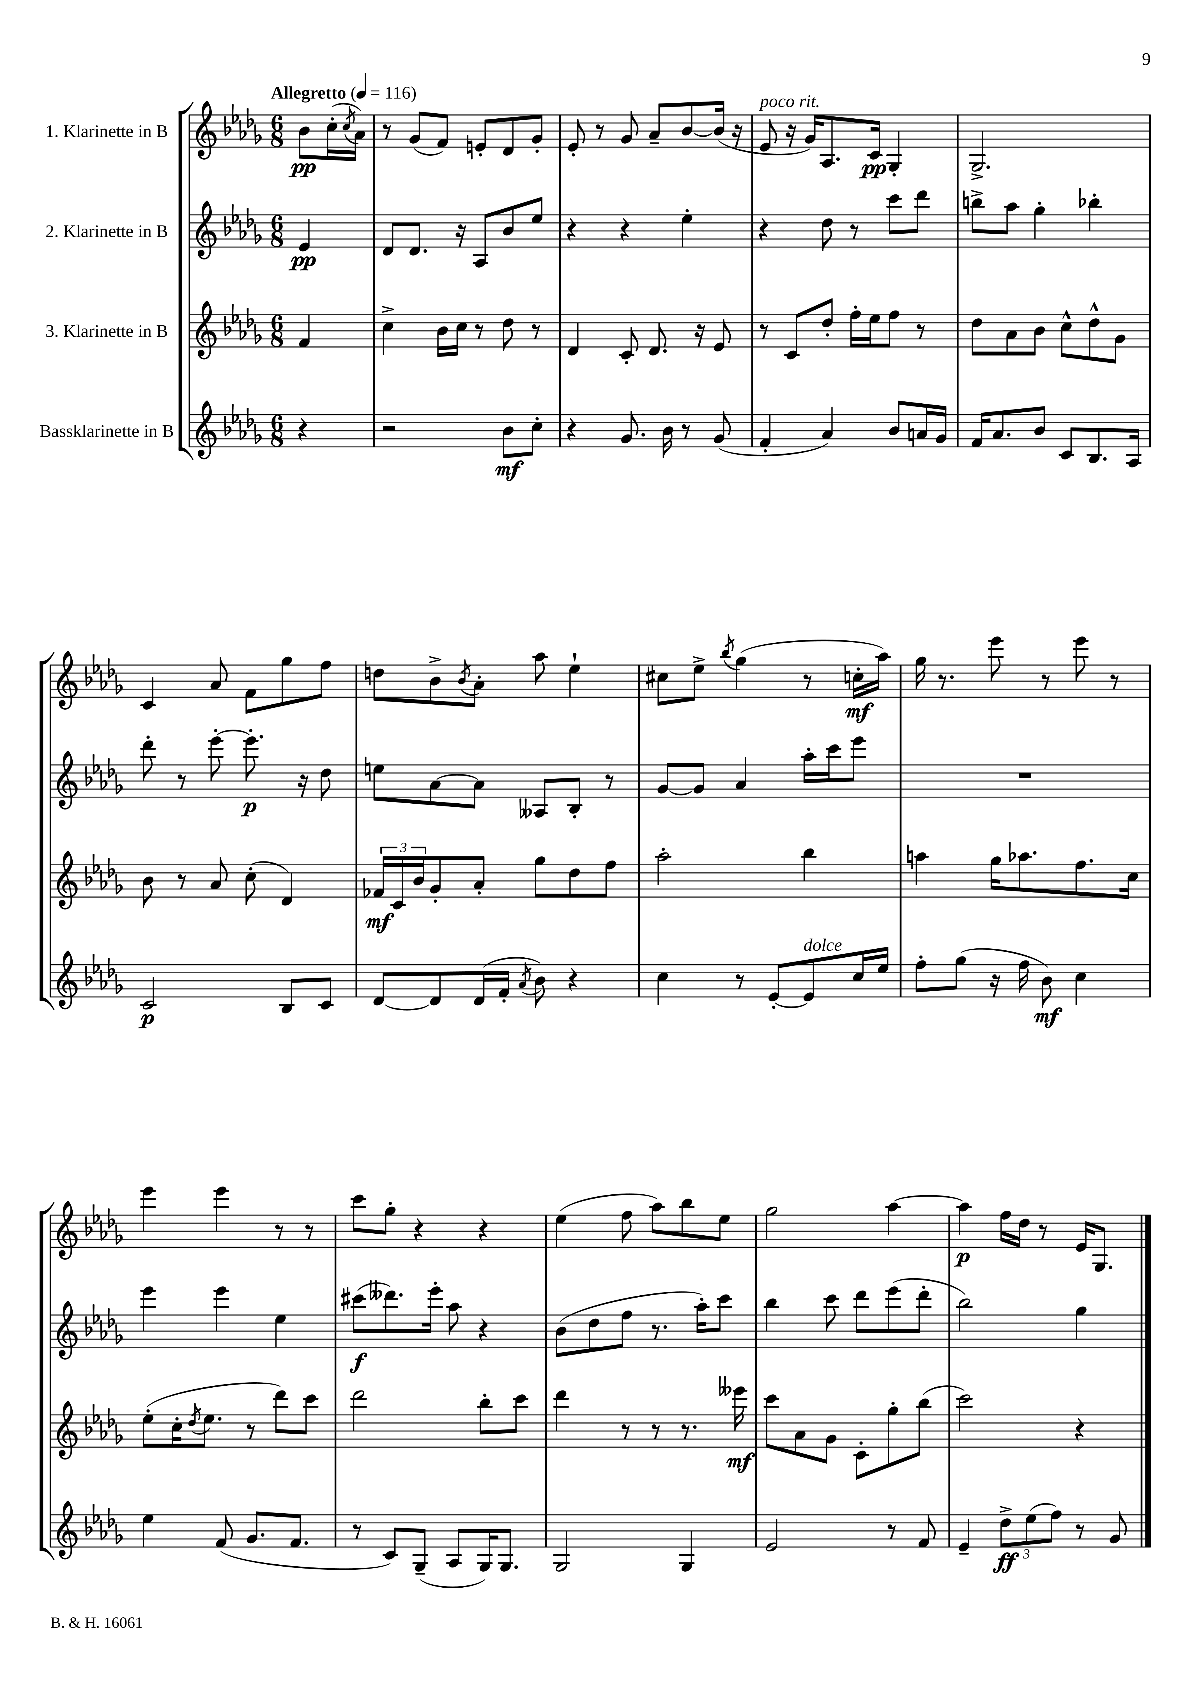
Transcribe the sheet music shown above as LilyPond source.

<<
\new StaffGroup <<
\new Staff = "s0" \with { instrumentName = "1. Klarinette in B" } {
    \clef treble \key des \major \numericTimeSignature \time 6/8 \partial 4 \tempo "Allegretto" 4 = 116
    bes'8\pp c''16-.( \acciaccatura { c''8 } aes'16) |
    r8 ges'8( f'8) e'8-. des'8 ges'8-. |
    ees'8-. r8 ges'8 aes'8-- bes'8~ bes'16( r16 |
    ees'8^\markup { \italic "poco rit." } r16 ges'16) aes8. c'16\pp ges4-. |
    ges2.-> |
    c'4 aes'8 f'8 ges''8 f''8 |
    d''8 bes'8-> \acciaccatura { bes'8 } aes'8-. aes''8 ees''4-! |
    cis''8 ees''8-> \acciaccatura { bes''8 } ges''4( r8 c''16-.\mf aes''16) |
    ges''16 r8. ees'''8 r8 ees'''8 r8 |
    ees'''4 ees'''4 r8 r8 |
    c'''8 ges''8-. r4 r4 |
    ees''4( f''8 aes''8) bes''8 ees''8 |
    ges''2 aes''4~ |
    aes''4\p f''16 des''16 r8 ees'16 ges8. \bar "|." |
}
\new Staff = "s1" \with { instrumentName = "2. Klarinette in B" } {
    \clef treble \key des \major \numericTimeSignature \time 6/8 \partial 4
    ees'4\pp |
    des'8 des'8. r16 aes8 bes'8 ees''8 |
    r4 r4 ees''4-. |
    r4 des''8 r8 c'''8 des'''8 |
    b''8-> aes''8 ges''4-. bes''4-. |
    des'''8-. r8 ees'''8~-. ees'''8.-.\p r16 des''8 |
    e''8 aes'8~ aes'8 aeses8 bes8-. r8 |
    ges'8~ ges'8 aes'4 aes''16-. c'''16 ees'''8 |
    R2. |
    ees'''4 ees'''4 ees''4 |
    cis'''8\f( deses'''8.) ees'''16-. aes''8 r4 |
    bes'8( des''8 f''8 r8. aes''16-.) c'''8 |
    bes''4 c'''8 des'''8 ees'''8( des'''8-. |
    bes''2) ges''4 \bar "|." |
}
\new Staff = "s2" \with { instrumentName = "3. Klarinette in B" } {
    \clef treble \key des \major \numericTimeSignature \time 6/8 \partial 4
    f'4 |
    c''4-> bes'16 c''16 r8 des''8 r8 |
    des'4 c'8-. des'8. r16 ees'8 |
    r8 c'8 des''8-. f''16-. ees''16 f''8 r8 |
    des''8 aes'8 bes'8 c''8-^ des''8-^ ges'8 |
    bes'8 r8 aes'8 c''8-.( des'4) |
    \tuplet 3/2 { fes'16\mf c'16 bes'16 } ges'8-. aes'8-. ges''8 des''8 f''8 |
    aes''2-. bes''4 |
    a''4 ges''16 aes''8. f''8. c''16 |
    ees''8-.( c''16-. \acciaccatura { des''8 } ees''8. r8 des'''8) c'''8 |
    des'''2 bes''8-. c'''8 |
    des'''4 r8 r8 r8. eeses'''16\mf |
    c'''8 aes'8 ges'8 c'8-. ges''8-. bes''8( |
    c'''2) r4 \bar "|." |
}
\new Staff = "s3" \with { instrumentName = "Bassklarinette in B" } {
    \clef treble \key des \major \numericTimeSignature \time 6/8 \partial 4
    r4 |
    r2 bes'8\mf c''8-. |
    r4 ges'8. bes'16 r8 ges'8( |
    f'4-. aes'4) bes'8 a'16 ges'16 |
    f'16 aes'8. bes'8 c'8 bes8. aes16 |
    c'2\p bes8 c'8 |
    des'8~ des'8 des'16( f'16-. \acciaccatura { aes'8 } bes'8) r4 |
    c''4 r8 ees'8~-. ees'8^\markup { \italic "dolce" } c''16 ees''16 |
    f''8-. ges''8( r16 f''16 bes'8\mf) c''4 |
    ees''4 f'8( ges'8. f'8. |
    r8 c'8) ges8--( aes8 ges16) ges8. |
    ges2 ges4 |
    ees'2 r8 f'8 |
    ees'4-- \tuplet 3/2 { des''8->\ff ees''8( f''8) } r8 ges'8 \bar "|." |
}
>>
>>
\layout { \context { \Score \remove "Bar_number_engraver" } }
